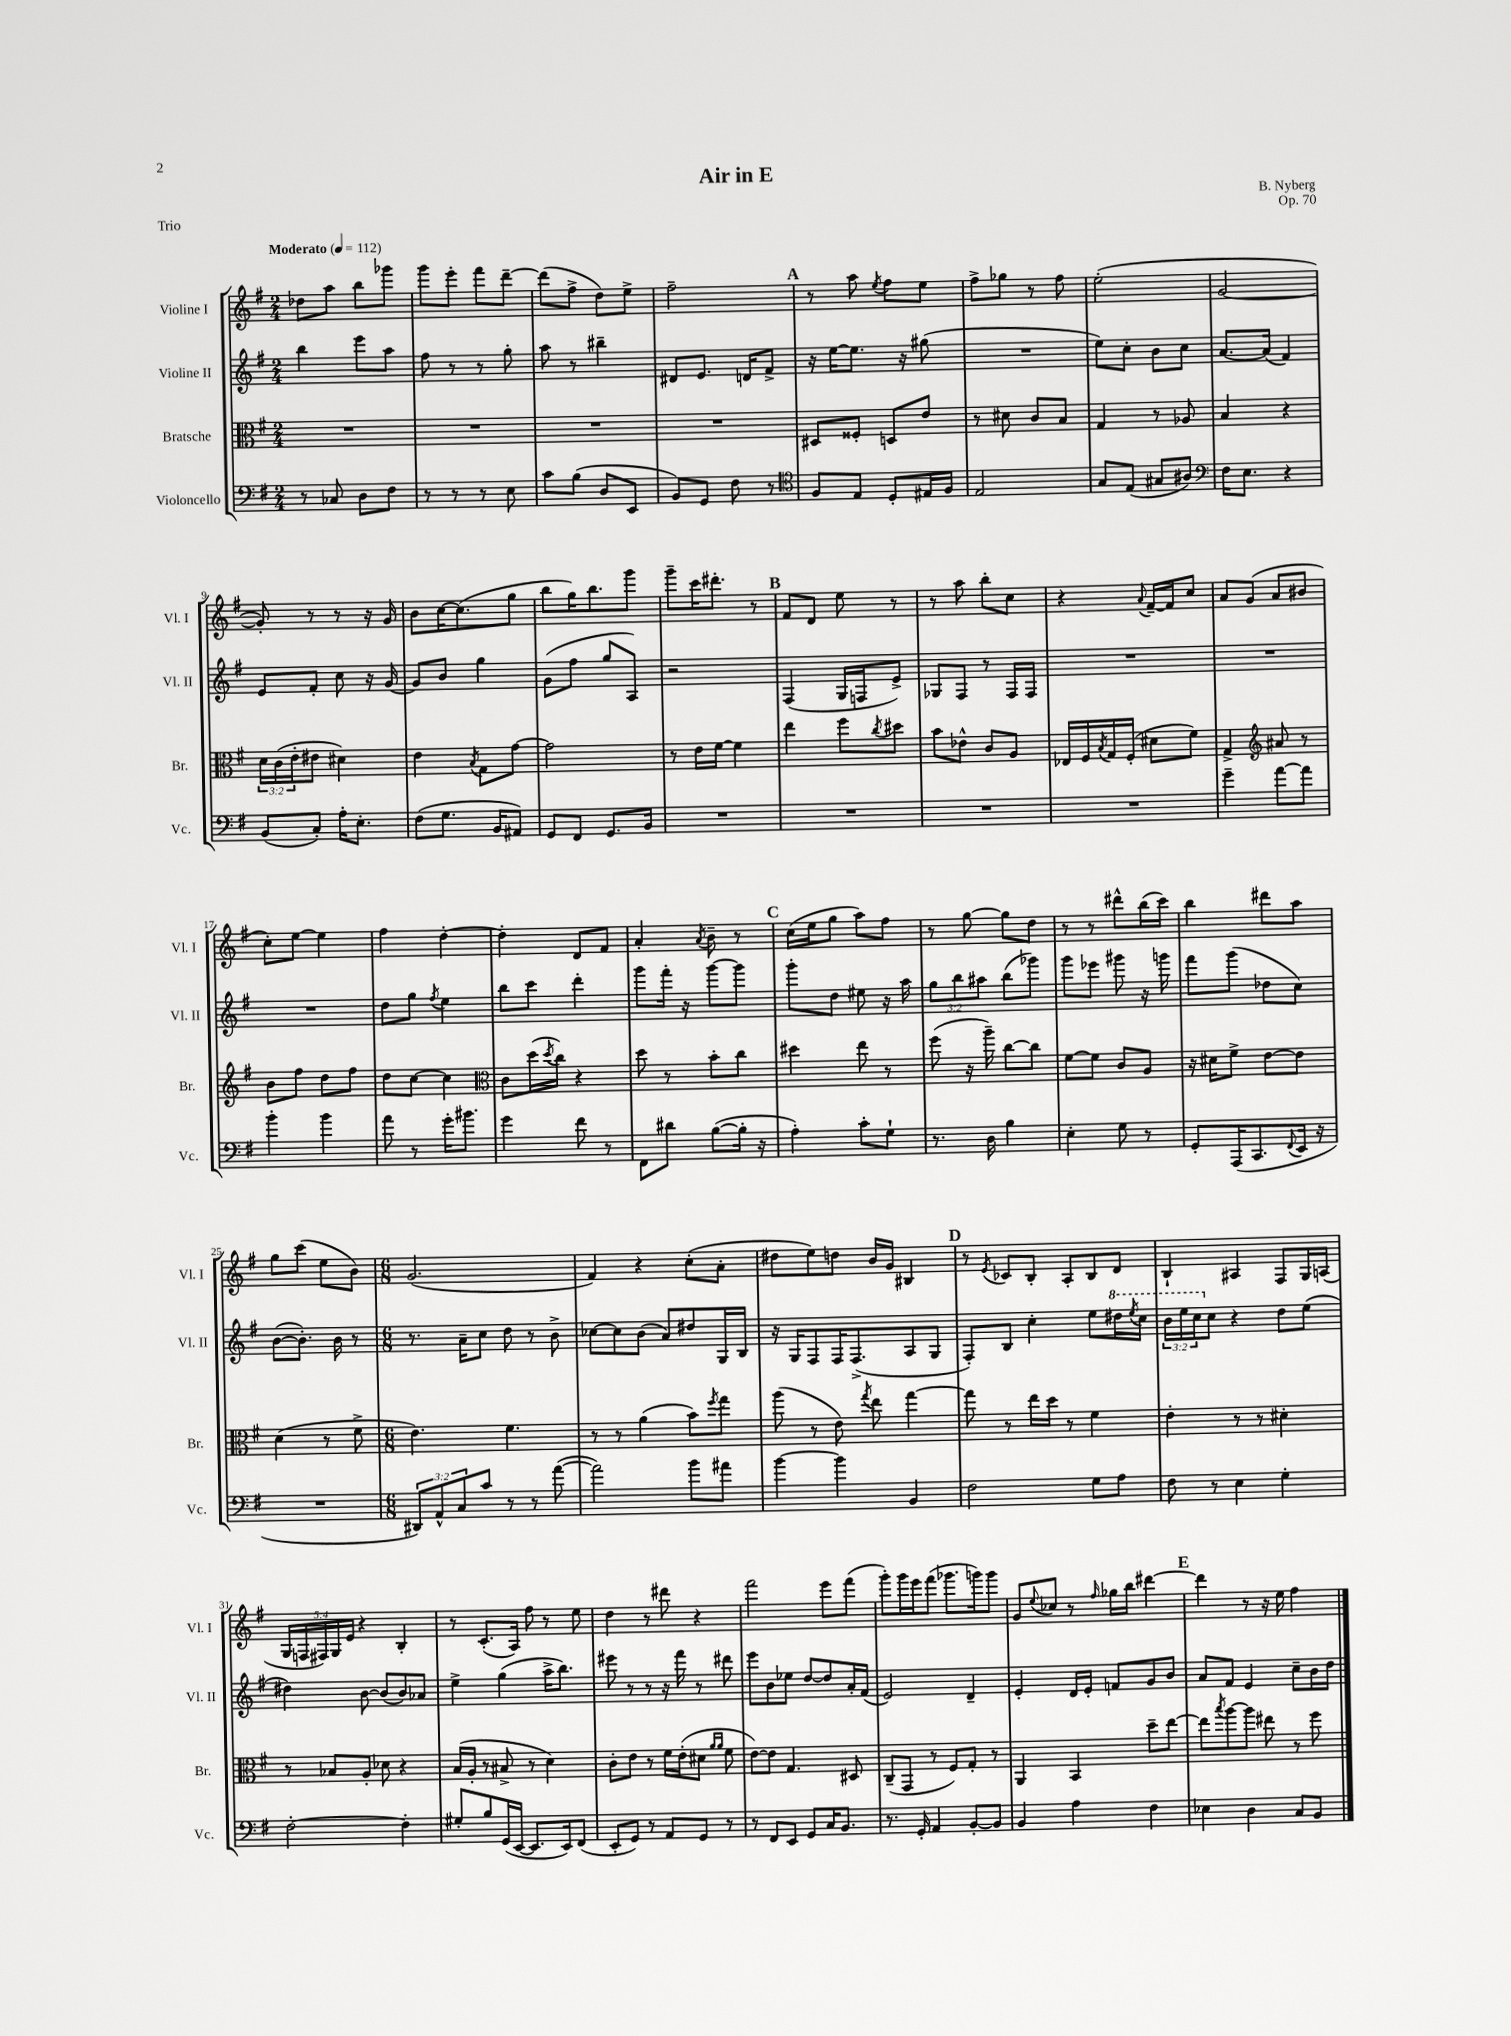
\header { title = "Air in E" composer = "B. Nyberg" opus = "Op. 70" piece = "Trio" }
<<
\new StaffGroup <<
\new Staff = "s0" \with { instrumentName = "Violine I" shortInstrumentName = "Vl. I" } {
    \clef treble \key g \major \numericTimeSignature \time 2/4 \override Staff.TupletNumber.text = #tuplet-number::calc-fraction-text \tempo "Moderato" 4 = 112
    des''8 a''8 b''8 ges'''8 |
    g'''8 e'''8-. fis'''8 d'''8~-- |
    d'''8( fis''8-> d''8) e''8-> |
    fis''2-- |
    \mark \markup { \bold "A" } r8 a''8 \acciaccatura { e''8 } fis''8 e''8 |
    fis''8-> ges''8 r8 fis''8 |
    e''2-.( |
    g'2~ |
    g'8-.) r8 r8 r16 g'16 |
    b'8 c''16~ c''8.( g''8 |
    b''8 g''16) b''8. g'''8 |
    g'''8-- c'''16 dis'''8.-. r8 |
    \mark \markup { \bold "B" } fis'8 d'8 e''8 r8 |
    r8 a''8 b''8-. c''8 |
    r4 \appoggiatura { a'8 } fis'16~-- fis'16 c''8 |
    a'8 g'8( a'8 bis'8 |
    c''8-.) e''8~ e''4 |
    fis''4 d''4~-. |
    d''4-. d'8 fis'8 |
    a'4-. \acciaccatura { a'8 } b'8-- r8 |
    \mark \markup { \bold "C" } c''16( e''16 g''8 a''8) fis''8 |
    r8 g''8~ g''8 d''8 |
    r8 r8 dis'''8-^ b''16( c'''16) |
    b''4 dis'''8 a''8 |
    g''8 c'''8( e''8 b'8) |
    \numericTimeSignature \time 6/8 g'2.( |
    fis'4) r4 c''8-.( a'8-. |
    dis''8 e''8) d''8 b'16 g'16 bis4 |
    \mark \markup { \bold "D" } r8 \acciaccatura { e'8 } ces'8 b8-. a8-. b8 d'8 |
    b4-! ais4 fis8 g16 a16( |
    \tuplet 5/4 { g16 f16 fis16) g16 e'16 } r4 b4-. |
    r8 c'8.-.( a16) fis''8 r8 e''8 |
    d''4 r8 dis'''8 r4 |
    fis'''2 e'''8 fis'''8( |
    g'''8-.) g'''16 e'''16 fis'''8( ges'''8. g'''16) g'''8 |
    g'8 \appoggiatura { e''8 } ces''8 r8 \grace { fis''16 } ges''16 b''16 dis'''4~ |
    \mark \markup { \bold "E" } dis'''4 r8 r16 e''16 fis''4 \bar "|." |
}
\new Staff = "s1" \with { instrumentName = "Violine II" shortInstrumentName = "Vl. II" } {
    \clef treble \key g \major \numericTimeSignature \time 2/4 \override Staff.TupletNumber.text = #tuplet-number::calc-fraction-text
    b''4 e'''8 a''8 |
    fis''8 r8 r8 g''8-. |
    a''8 r8 bis''4-- |
    dis'8 e'8. d'16 fis'8-> |
    \mark \markup { \bold "A" } r16 e''16~ e''8. r16 gis''8( |
    R2 |
    e''8) c''8-. b'8 c''8 |
    a'8.~ a'16( fis'4) |
    e'8 fis'8-. c''8 r16 g'16~ |
    g'8 b'8 g''4 |
    g'8( fis''8 g''8 a8) |
    r2 |
    \mark \markup { \bold "B" } fis4( g16 f16 e'8->) |
    ges8 fis8 r8 fis16 fis16 |
    R2 |
    R2 |
    R2 |
    d''8 g''8 \acciaccatura { fis''8 } e''4 |
    b''8 c'''8 d'''4-. |
    g'''8 fis'''16-. r16 g'''8~ g'''8 |
    \mark \markup { \bold "C" } g'''8-. d''8 eis''8 r16 a''16 |
    \tuplet 3/2 { g''8 b''8 ais''8 } b''8( ges'''8) |
    g'''8 ees'''8 gis'''8 r16 g'''16 |
    fis'''8 g'''8( des''8 c''8) |
    b'8~( b'8.-.) b'16 r8 |
    \numericTimeSignature \time 6/8 r8. a'16-- c''8 d''8 r8 b'8-> |
    ces''8~ ces''8 b'8( a'8) dis''8 g16 b16 |
    r16 g16 fis8 fis16 fis8.->( a8 g8 |
    \mark \markup { \bold "D" } fis8-.) b8 c''4-. e''8 \ottava #1 dis'''16 \acciaccatura { e'''8 } c'''16 |
    \tuplet 3/2 { b''16 e'''16 c'''16 \ottava #0 } c''8 r4 d''8 e''8( |
    dis''4) b'8~ b'8( b'8) aes'8 |
    e''4-> g''4( a''16-> b''8.) |
    eis'''8 r8 r8 r16 fis'''16 r8 dis'''8 |
    e'''8 b'8 ees''8 d''8~ d''8 a'16-. fis'16( |
    e'2) d'4-- |
    e'4-. d'16 e'16-. f'8 g'8 b'8 |
    \mark \markup { \bold "E" } a'8 fis'8 e'4 c''8-- b'16 d''16 \bar "|." |
}
\new Staff = "s2" \with { instrumentName = "Bratsche" shortInstrumentName = "Br." } {
    \clef alto \key g \major \numericTimeSignature \time 2/4 \override Staff.TupletNumber.text = #tuplet-number::calc-fraction-text
    R2 |
    R2 |
    R2 |
    R2 |
    \mark \markup { \bold "A" } dis8 fisis8-. d8 e'8 |
    r8 dis'8 c'8 b8 |
    g4 r8 aes8 |
    b4 r4 |
    \tuplet 3/2 { d'16 c'16( e'16-. } eis'8 dis'4) |
    e'4 \acciaccatura { b8 } g8 g'8~ |
    g'2 |
    r8 e'16 fis'16~ fis'4 |
    \mark \markup { \bold "B" } e''4 fis''8 \acciaccatura { c''8 } dis''8 |
    b'8 ees'8-^ c'8 a8 |
    ees16 fis16 \acciaccatura { b8 } g16 fis16-.( dis'8 fis'8) |
    g4-> \clef treble ais'8 r8 |
    b'8 fis''8 d''8 fis''8 |
    d''8 c''8~ c''4 |
    \clef alto c'8 d''16( \acciaccatura { d''8 } c''16) r4 |
    d''8 r8 b'8-. c''8 |
    \mark \markup { \bold "C" } dis''4 e''8 r8 |
    fis''8( r16 a''16--) c''8~ c''8 |
    fis'8~ fis'8 c'8 a8 |
    r16 dis'16 fis'8-> e'8~ e'8 |
    d'4( r8 fis'8-> |
    \numericTimeSignature \time 6/8 e'4.) fis'4. |
    r8 r8 a'4( b'8) \acciaccatura { fis''8 } g''8 |
    a''8( r8 e'8) \acciaccatura { g''8 } e''8 g''4~ |
    \mark \markup { \bold "D" } g''8 r8 e''16 d''16 r8 fis'4 |
    e'4-. r8 r8 dis'4-. |
    r8 bes8 a8-. des'8 r4 |
    b16( a16-. r8 bis8-> r8 d'4) |
    c'8-. e'8 r8 fis'16 e'16-.( dis'8 \grace { a'16 a'16 } fis'8 |
    e'8~) e'8 g4. dis8 |
    c8--( g,8 r8 fis8) g8-. r8 |
    a,4 b,4 d''8-- e''8~ |
    \mark \markup { \bold "E" } e''8 \acciaccatura { b''8 } a''8~ a''8 eis''8 r8 fis''8 \bar "|." |
}
\new Staff = "s3" \with { instrumentName = "Violoncello" shortInstrumentName = "Vc." } {
    \clef bass \key g \major \numericTimeSignature \time 2/4 \override Staff.TupletNumber.text = #tuplet-number::calc-fraction-text
    r8 ces8 d8 fis8 |
    r8 r8 r8 e8 |
    c'8 b8( d8 e,8 |
    b,8) g,8 fis8 r8 |
    \mark \markup { \bold "A" } \clef tenor fis8 e8 d8-. eis16 fis16 |
    e2 |
    g8 e8( gis8 ais8) |
    \clef bass fis16 e8. r4 |
    b,8( c8-.) a16-. e8.-. |
    fis8( g8. b,16 ais,8) |
    g,8 fis,8 g,8. b,16 |
    R2 |
    \mark \markup { \bold "B" } R2 |
    R2 |
    R2 |
    g'4-- a'8~ a'8 |
    b'4-. b'4 |
    a'8 r8 g'16-. bis'8. |
    g'4 fis'8 r8 |
    fis,8 dis'8 b8~( b16-. r16 |
    \mark \markup { \bold "C" } a4-.) c'8-. g8-! |
    r8. d16 b4 |
    e4-. g8 r8 |
    g,8-. a,,16( c,8. \appoggiatura { fis,8 } e,16 r16 |
    R2 |
    \numericTimeSignature \time 6/8 \tuplet 3/2 { dis,8) a,8-^ c8 } c'8 r8 r8 a'8~( |
    a'2) b'8 ais'8 |
    b'4~ b'4 b,4 |
    \mark \markup { \bold "D" } fis2 g8 a8 |
    fis8 r8 e4 g4-. |
    fis2~-. fis4-. |
    gis8-. b8 g,16( e,16~ e,8. e,16) fis,8( |
    e,8-. g,8) r8 a,8 g,8 r8 |
    r8 fis,8 e,8 g,8 c16 b,8. |
    r8. g,16-. a,4 b,8~-. b,8 |
    b,4 a4 fis4 |
    \mark \markup { \bold "E" } ees4 d4 c8 b,8 \bar "|." |
}
>>
>>
